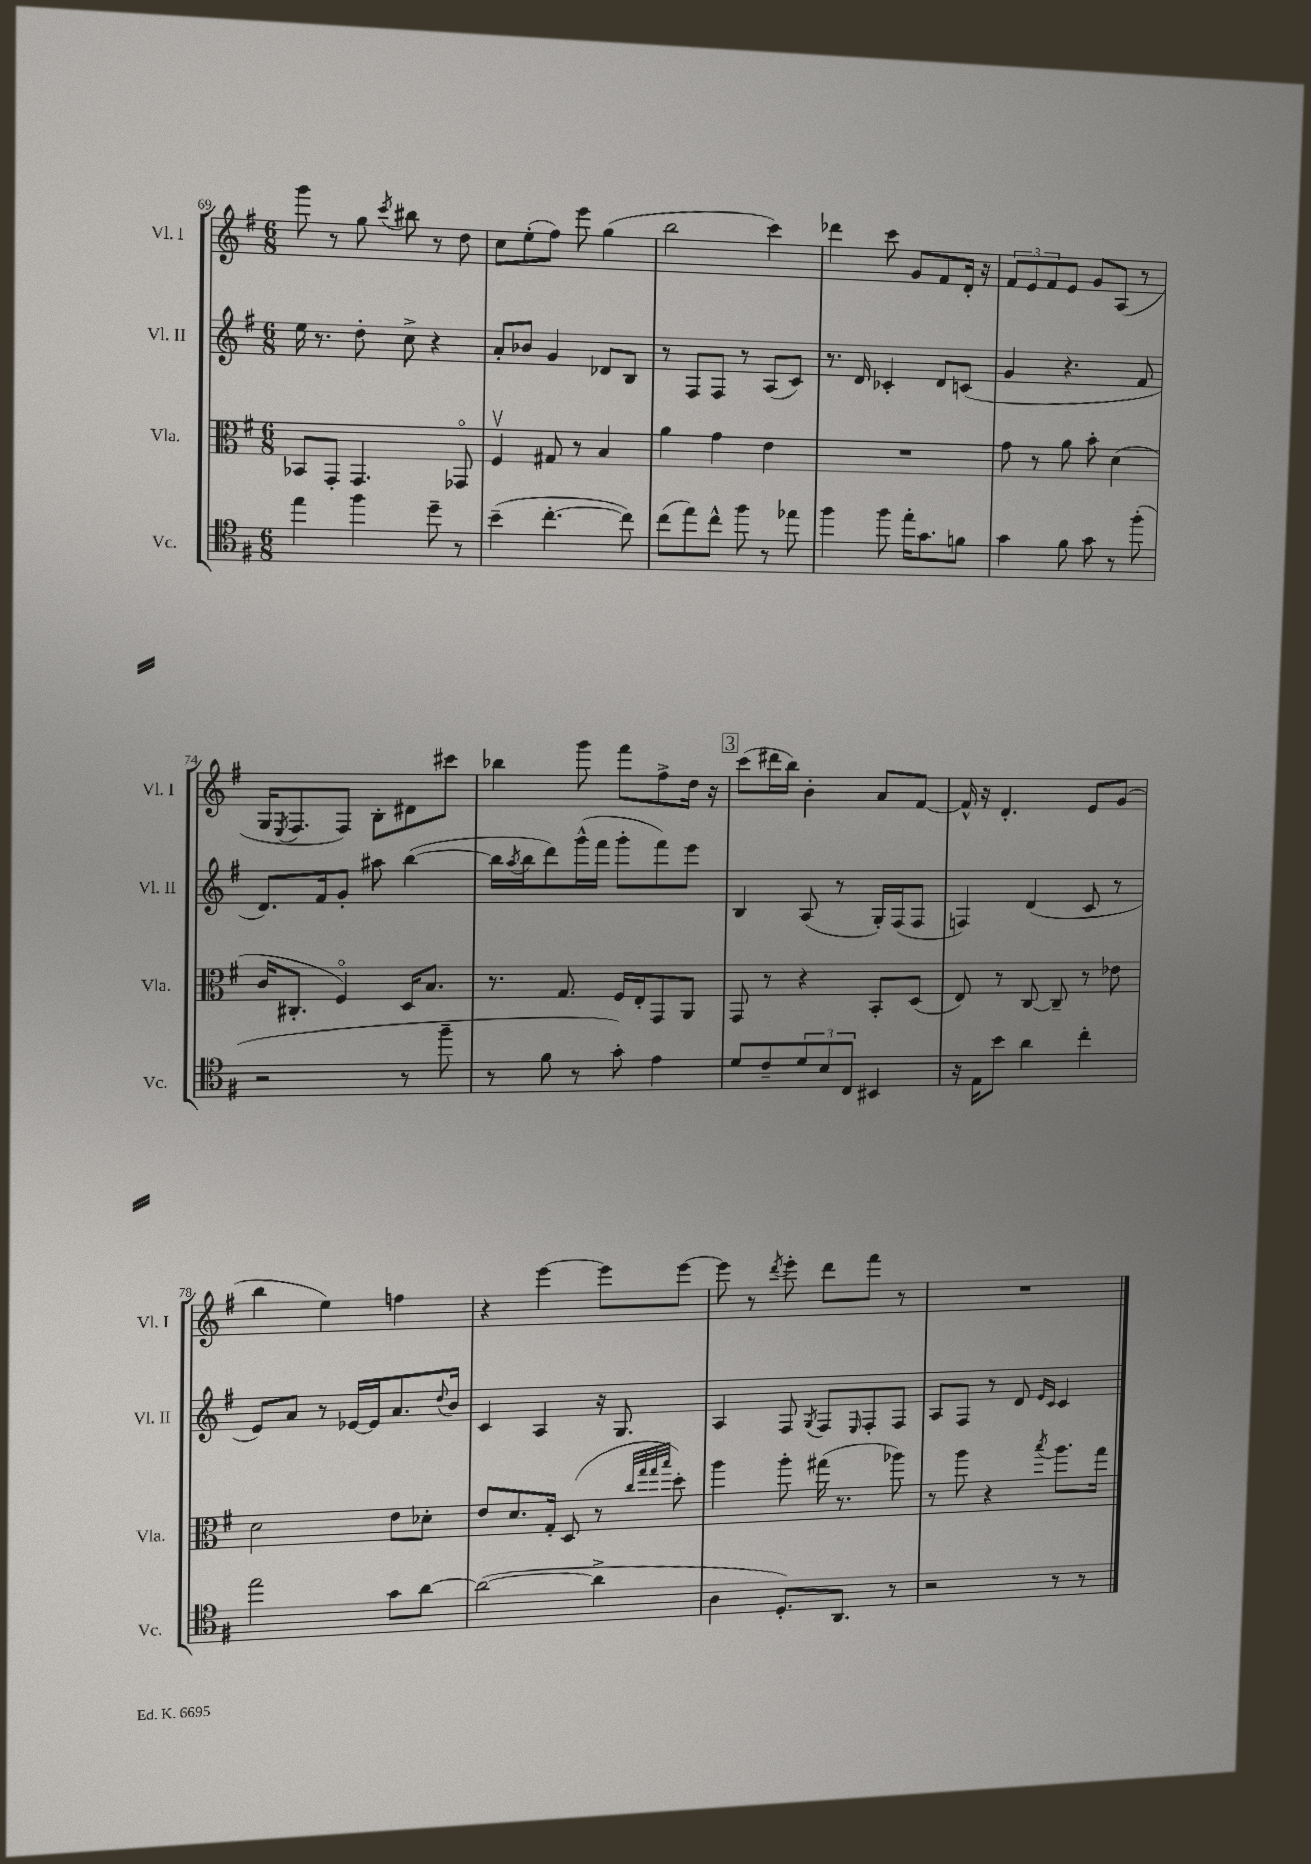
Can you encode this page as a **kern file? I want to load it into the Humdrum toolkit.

**kern	**kern	**kern	**kern
*staff4	*staff3	*staff2	*staff1
*clefC4	*clefC3	*clefG2	*clefG2
*k[f#]	*k[f#]	*k[f#]	*k[f#]
*M6/8	*M6/8	*M6/8	*M6/8
4ee\	8BB-/L	16ee\	8ggg\
.	.	8.r	.
.	8GG'/J	.	8r
4ff#\	4.GG/	8dd'\	8gg\
.	.	.	8qccc/
.	.	8cc^\	8bb#\
8dd~\	.	4r	8r
8r	8GG-o/	.	8dd\
=	=	=	=
(4b~\	4F#v/	8a'/L	8cc\L
.	.	8b-/J	(8ee'\
[4.cc'\	8G#/	4g/	8ff#\J)
.	8r	.	8eee\
.	4B/	8d-/L	(4gg\
8cc\])	.	8B/J	.
=	=	=	=
(8cc\L	4a\	8r	2bb\
8ee\)	.	8F#/L	.
8cc^^\J	4g\	8F#/J	.
8ff#\	.	8r	.
8r	4e\	(8A/L	4ccc\)
8ee-\	.	8c/J)	.
=	=	=	=
4ff#\	2.r	8.r	4ddd-\
.	.	16d/	.
8ff#\	.	4c-'/	8ccc\
16ee'\LK	.	.	8g/L
8.g\	.	.	.
.	.	8d/L	8f#/
8f\J	.	(8c/J	16d'/Jk
.	.	.	16r
=	=	=	=
4g\	8g\	4g/	12f#/L
.	.	.	12e/
.	8r	.	.
.	.	.	12f#/
8f#\	8a\	4.r	8e/J
8g\	8b'\	.	8g/L
8r	(4d\	.	(8A/J
(8ff#'\	.	8f#/	8r
=	=	=	=
2r	16c/LK	8.d/L)	16G/LK
.	.	.	8qE/
.	8.C#'/J	.	8.F#/
.	.	16f#/k	.
.	4F#o/)	8g'/J	8F#/J)
.	.	8aa#\	8B'\L
8r	16D/LK	([4bb\	8d#\
.	8.B/J	.	.
8ff#~\	.	.	8ccc#\J
=	=	=	=
8r	8.r	16bb\]LL	4bb-\
.	.	8qaa/	.
.	.	16bb\J	.
8f#\	.	8ddd\)	.
.	8.G/	.	.
8r	.	(16ggg^^\L	8ggg\
.	.	16fff#\JJ	.
8g'\)	16F#/LL	8ggg'\L	8fff#\L
.	16E'/J	.	.
4e\	8GG/	8fff#\)	8ff#^\
.	8AA/J	8eee\J	16dd\Jk
.	.	.	16r
=	=	=	=
8d/L	8GG/	4B/	(8ccc\L
8c~/	8r	.	16ddd#\L
.	.	.	16bb\JJ)
12d/	4r	(8A/	4b'\
12B/	.	.	.
.	.	8r	.
12C/J	.	.	.
4BB#/	8BB'/L	16G'/LL)	8a/L
.	.	(16F#/J	.
.	(8D/J	8F#/J	[8f#/J
=	=	=	=
16r	8E/)	4F/)	16f#^^/]
16E\LK	.	.	16r
8b\J	8r	.	4.d'/
4a\	[8C/	(4d/	.
.	8C~/]	.	.
4cc'\	8r	8c/	8e/L
.	8e-\	8r	(8g/J
=	=	=	=
2ee\	2d\	8e/L)	4bb\
.	.	8a/J	.
.	.	8r	4ee\)
.	.	[16e-/LL	.
.	.	16e-/]J	.
8g\L	8e\L	8.a/	4ff\
[8a\J	8d-'\J	.	.
.	.	8qqdd/	.
.	.	16b/Jk	.
=	=	=	=
(2a\_	8e/L	4c/	4r
.	8.d/	.	.
.	.	4A/	[4eee\
.	16G'/Jk	.	.
.	(8D/	.	.
4a^\]	8r	16r	8eee\]L
.	.	8.G/	.
.	32qqcc/LLL	.	.
.	32qqgg/	.	.
.	32qqgg/	.	.
.	32qqbb/JJJ	.	.
.	8dd'\)	.	[8eee\J
=	=	=	=
4A\	4aa\	4A/	8eee\]
.	.	.	8r
.	.	.	8qddd/
8.D'/L)	8aa'\	8F#/	8eee'\
.	.	8qG/	.
.	(16gg#\	8F#/L	8ddd\L
8.AA/J	8.r	.	.
.	.	16qqE/	.
.	.	8F#'/	8fff#\J
8r	8aa-\)	8F#/J	8r
=	=	=	=
2r	8r	8A/L	2.r
.	8aa\	8F#/J	.
.	4r	8r	.
.	.	8d/	.
.	.	16qqe/LL	.
.	8qbb/	16qqc/JJ	.
8r	8.aa\L	4c/	.
8r	.	.	.
.	16gg\Jk	.	.
==	==	==	==
*-	*-	*-	*-
